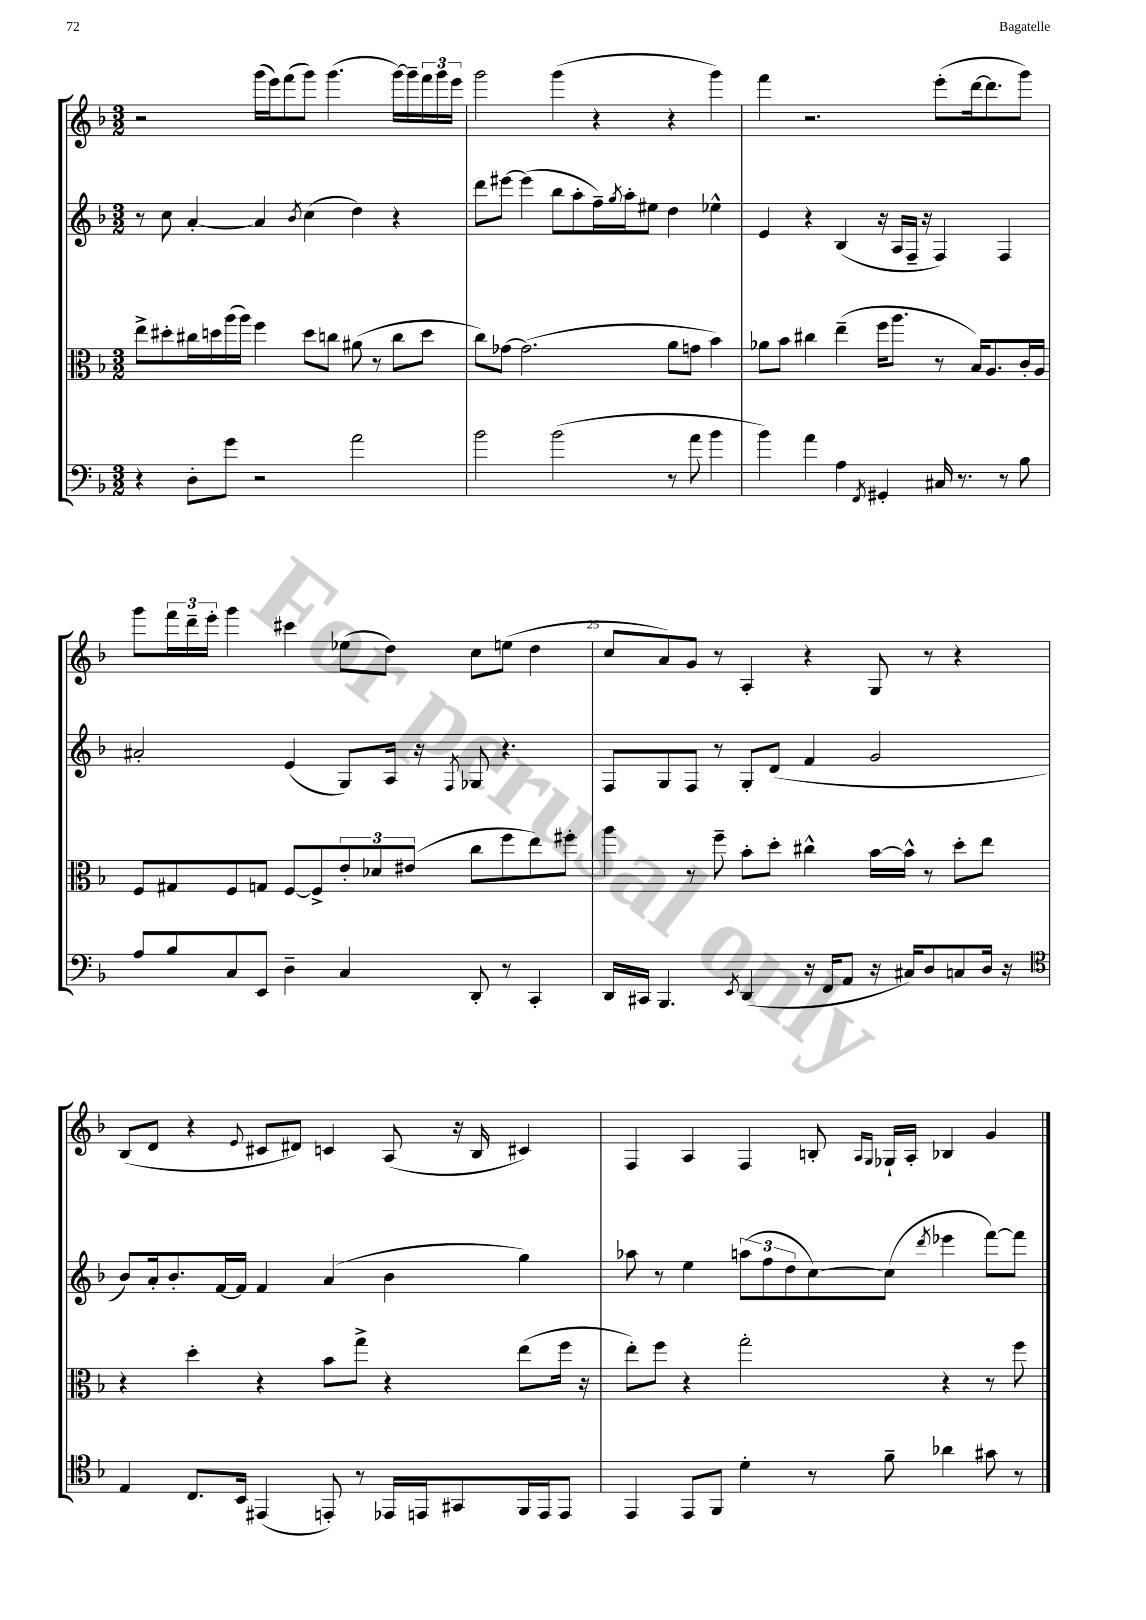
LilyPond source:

<<
\new StaffGroup <<
\new Staff = "s0" {
    \clef treble \key f \major \numericTimeSignature \time 3/2
    r2 g'''16( e'''16) f'''8( g'''8) g'''4.( g'''16~) g'''16-- \tuplet 3/2 { f'''16 g'''16 e'''16 } |
    g'''2 g'''4( r4 r4 g'''4) |
    f'''4 r2. e'''8-.( d'''16~ d'''8. g'''8) |
    g'''8 \tuplet 3/2 { f'''16 d'''16-- e'''16-. } g'''4 cis'''4 ees''8( d''8) c''8 e''8( d''4 |
    c''8 a'8) g'8 r8 a4-. r4 g8 r8 r4 |
    bes8( d'8 r4 \appoggiatura { e'8 } cis'8 dis'8) c'4 a8( r16 bes16 cis'4) |
    f4 a4 f4 b8-. \grace { a16 g16 } ges16-! a16-. bes4 g'4 \bar "|." |
}
\new Staff = "s1" {
    \clef treble \key f \major \numericTimeSignature \time 3/2
    r8 c''8 a'4~-. a'4 \acciaccatura { bes'8 } c''4( d''4) r4 |
    d'''8 eis'''8~ eis'''4( bes''8 a''8-. f''16--) \acciaccatura { g''8 } a''16-. eis''8 d''4 ees''4-^ |
    e'4 r4 bes4( r16 a16 f16-- r16 f4) f4 |
    ais'2-. e'4( g8) a16 r16 \acciaccatura { f8 } ges8 r4. |
    f8 g8 f8 r8 g8-. d'8( f'4 g'2 |
    bes'8) a'16-. bes'8.-. f'16~ f'16 f'4 a'4( bes'4 g''4) |
    aes''8 r8 e''4 \tuplet 3/2 { a''8( f''8 d''8 } c''8~) c''8( \acciaccatura { d'''8 } ees'''4 f'''8~) f'''8 \bar "|." |
}
\new Staff = "s2" {
    \clef alto \key f \major \numericTimeSignature \time 3/2
    e''8-> dis''8-. cis''16 d''16 a''16( a''16) f''4 d''8 c''8 ais'8( r8 c''8 d''8 |
    c''8) ges'8~ ges'2.( a'8 g'8 bes'4) |
    aes'8 bes'8 cis''4 e''4--( f''16 a''8. r8 bes16) a8. c'16-. a16 |
    f8 gis8 f8 g8 f8~ f8-> \tuplet 3/2 { e'8-. des'8 eis'8( } c''8 f''8 e''8) fis''8-. |
    a''4 r8 f''8-- bes'8-. d''8-. cis''4-^ bes'16~ bes'16-^ r8 d''8-. e''8 |
    r4 d''4-. r4 bes'8 g''8-> r4 e''8( f''16 r16 |
    e''8-.) f''8 r4 g''2-. r4 r8 f''8 \bar "|." |
}
\new Staff = "s3" {
    \clef bass \key f \major \numericTimeSignature \time 3/2
    r4 d8-. g'8 r2 a'2 |
    bes'2 bes'2( r8 a'8 bes'4 |
    bes'4) a'4 a4 \acciaccatura { f,8 } gis,4-. cis16 r8. r8 bes8 |
    a8 bes8 c8 e,8 d4-- c4 d,8-. r8 c,4-. |
    d,16 cis,16 bes,,4. \acciaccatura { e,8 } d,4( r16 f,16 a,8 r16 cis16) d8 c8 d16 r16 |
    \clef tenor e4 c8. bes,16 eis,4( e,8-.) r8 ees,16 e,16 gis,8 f,16 e,16 e,8 |
    e,4 e,8 f,8 d'4-. r8 f'8-- aes'4 gis'8 r8 \bar "|." |
}
>>
>>
\layout { \context { \Score currentBarNumber = #21 \override BarNumber.break-visibility = ##(#f #t #t) barNumberVisibility = #(every-nth-bar-number-visible 5) } }
